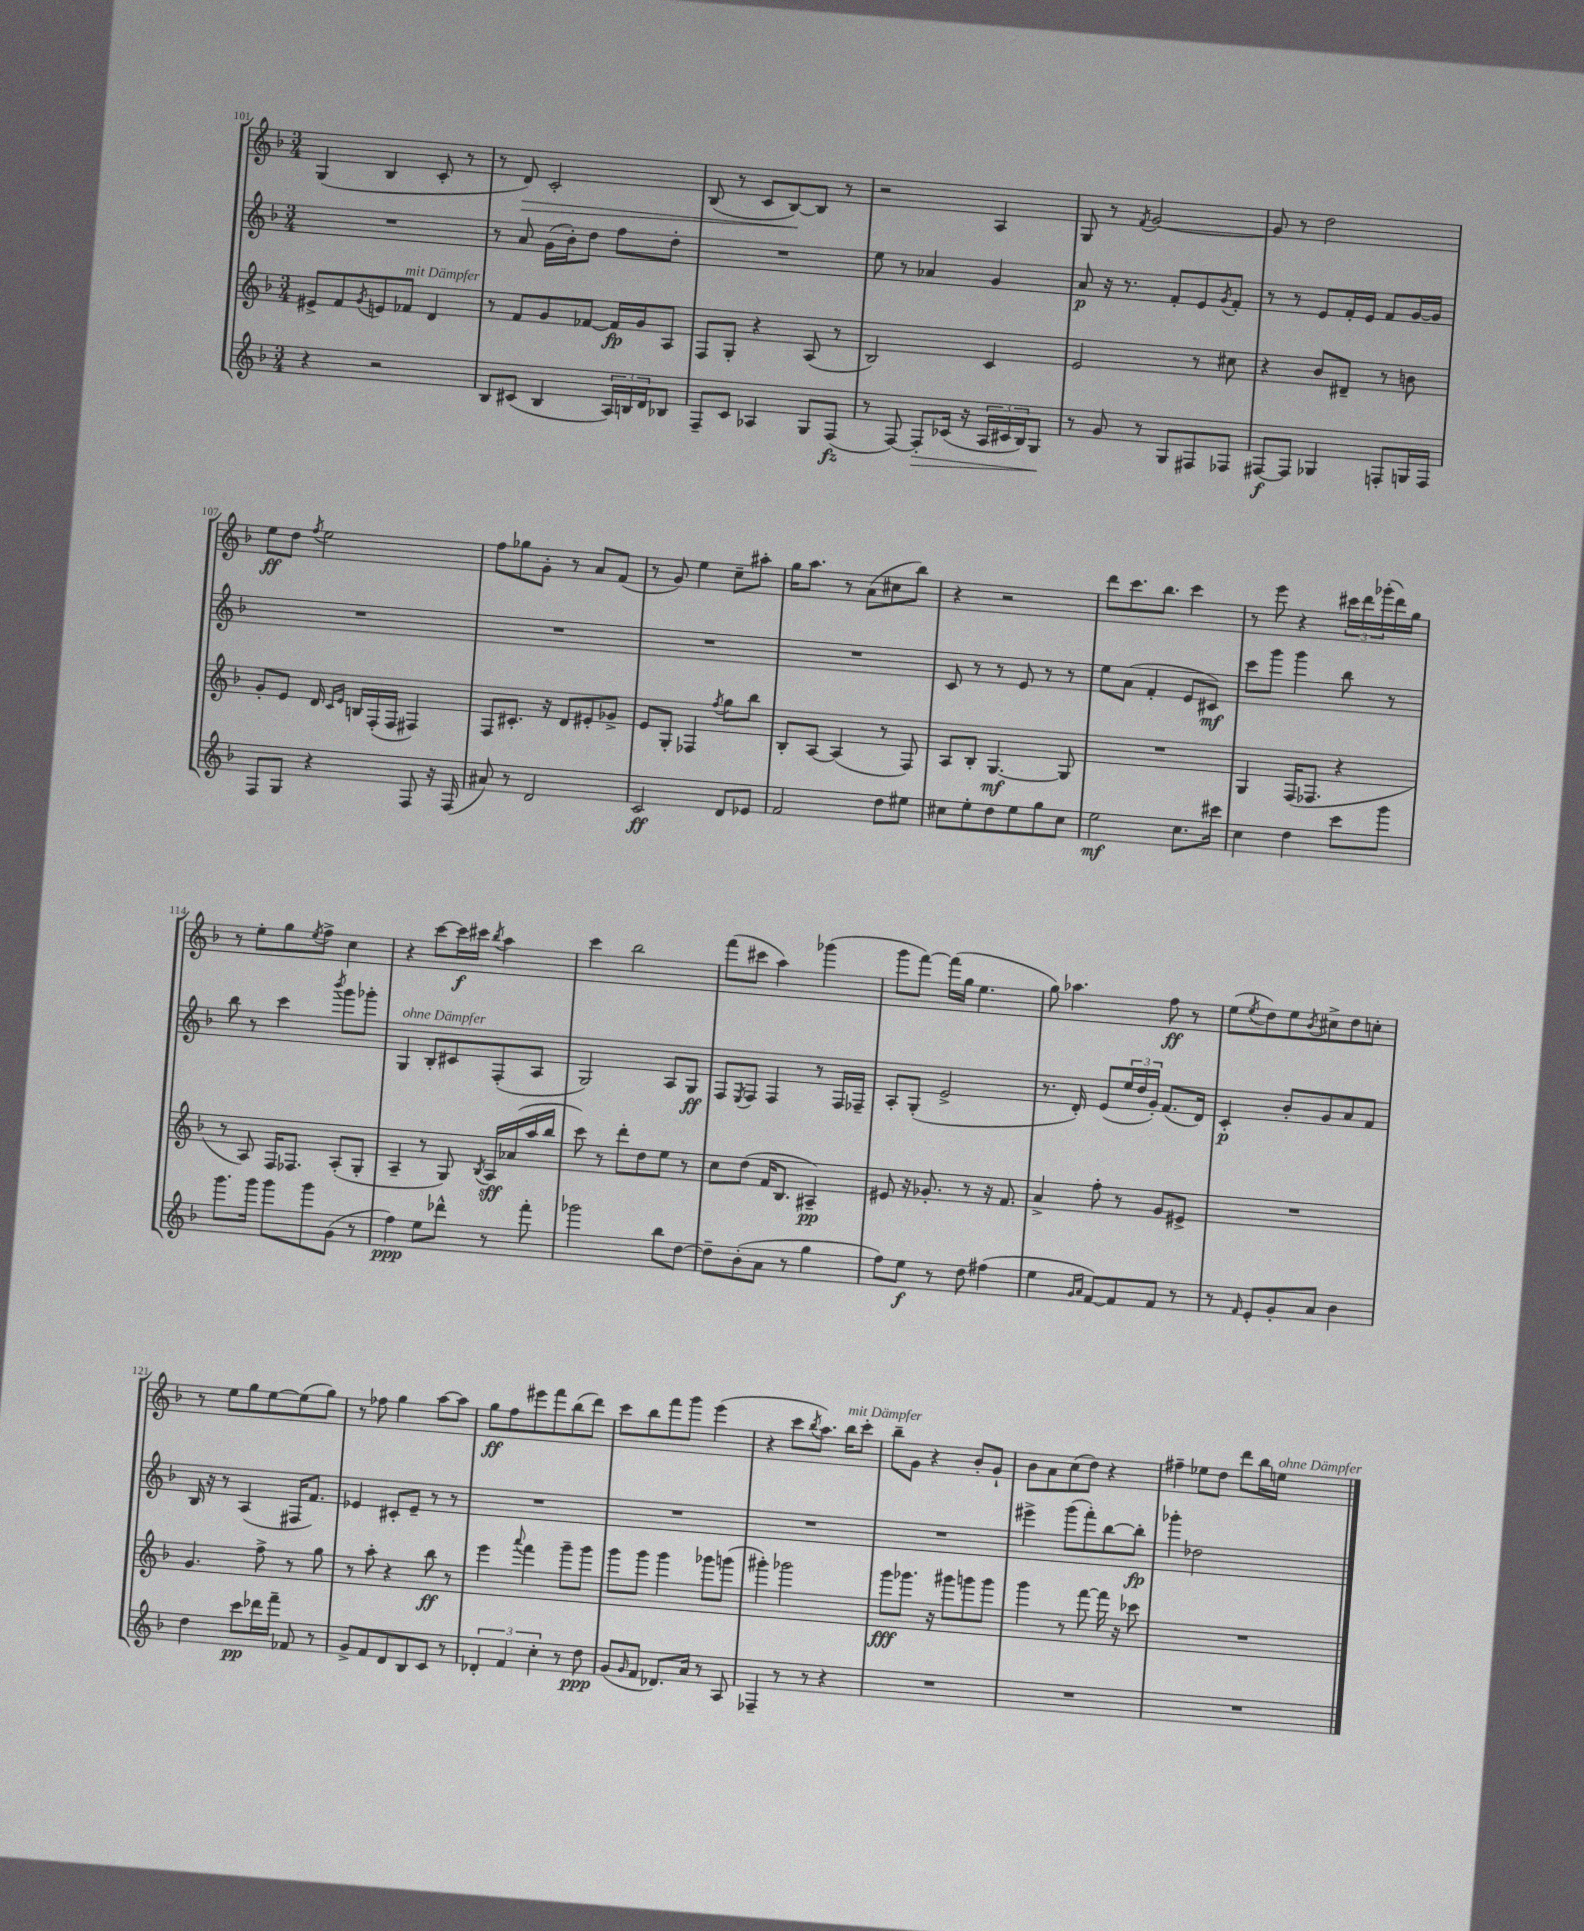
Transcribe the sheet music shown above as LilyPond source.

<<
\new StaffGroup <<
\new Staff = "s0" {
    \clef treble \key f \major \numericTimeSignature \time 3/4
    g4( bes4 c'8-. r8 |
    r8 d'8\>) c'2-. |
    bes8( r8 c'8 bes8~\!) bes8 r8 |
    r2 a4 |
    g8 r8 \acciaccatura { f'8 } g'2~ |
    g'8 r8 d''2 |
    e''8\ff d''8 \acciaccatura { f''8 } e''2 |
    f''8 ges''8 g'8-. r8 a'8 f'8( |
    r8 g'8) e''4 c''8-- ais''8-. |
    g''16 a''8. r8 a'8( cis''8 bes''8) |
    r4 r2 |
    d'''8 c'''8. bes''8. c'''4 |
    r8 e'''8 r4 \tuplet 3/2 { cis'''16 d'''16 ges'''16-.( } d'''16) g''16 |
    r8 e''8-. g''8 \acciaccatura { e''8 } f''8-> c''4 |
    r4 c'''8~ c'''16\f cis'''16 \acciaccatura { bes''8 } a''4 |
    c'''4 bes''2 |
    f'''8( cis'''8 a''4) ges'''4( |
    g'''8 f'''8~) f'''16( g''16 e''4. |
    g''8) aes''4. f''8\ff r8 |
    e''8( \acciaccatura { e''8 } d''8) e''8 \acciaccatura { bes'8 } cis''8-> d''8 c''8-. |
    r8 e''8 g''8 e''8~ e''8( g''8) |
    r8 fes''8 g''4 a''8~ a''8 |
    g''8\ff f''8 eis'''8 f'''8 bes''8( d'''8) |
    c'''8 bes''8 f'''8 g'''8 e'''4( |
    r4 c'''8 \acciaccatura { bes''8 } a''8.) bes''16^\markup { \italic "mit Dämpfer" } c'''8-. |
    bes''8-- g'8 r4 bes'8-. g'8-! |
    bes'8 a'8 c''8( d''8) r4 |
    fis''4-- ees''8 d''8 d'''8 bes''16 e''16^\markup { \italic "ohne Dämpfer" } \bar "|." |
}
\new Staff = "s1" {
    \clef treble \key f \major \numericTimeSignature \time 3/4
    R2. |
    r8 a'8 g'16( bes'16-.) d''8 f''8 d''8-. |
    R2. |
    e''8 r8 aes'4 g'4 |
    a'8\p r16 r8. f'8-. e'8 \acciaccatura { g'8 } f'8-. |
    r8 r8 e'8 f'16-. e'16 f'8 g'16~ g'16 |
    R2. |
    R2. |
    R2. |
    R2. |
    c'8 r8 r8 e'8 r8 r8 |
    e''8 a'8( f'4-. e'8 cis'8\mf) |
    c'''8 g'''8 g'''4 bes''8 r8 |
    bes''8 r8 c'''4 \acciaccatura { bes'''8 } g'''8 ges'''8-. |
    g4^\markup { \italic "ohne Dämpfer" } bes8-. cis'8 f8-.( a8 |
    g2) a8 g8\ff |
    f8 \acciaccatura { e8 } f8 f4 r8 f16 fes16-- |
    a8-. g8-.( e'2-> |
    r8. d'16-.) e'8( \tuplet 3/2 { e''16 d''16 g'16-.) } f'8.( d'16) |
    c'4-.\p bes'8-. g'8 a'8 f'8 |
    bes16 r16 r8 a4( fis16 f'8.) |
    ees'4 cis'8-. ees'8-- r8 r8 |
    R2. |
    R2. |
    R2. |
    R2. |
    eis'''4-> g'''8( f'''8-.) bes''8~ bes''8-.\fp |
    ges'''4-. des''2 \bar "|." |
}
\new Staff = "s2" {
    \clef treble \key f \major \numericTimeSignature \time 3/4
    eis'8-> f'8 \acciaccatura { g'8 } e'8 fes'8^\markup { \italic "mit Dämpfer" } d'4 |
    r8 f'8 g'8 fes'8~ fes'16\fp g'16 a8 |
    f8 g8-. r4 a8( r8 |
    bes2) c'4 |
    e'2 r8 cis''8 |
    r4 bes'8 dis'8-- r8 b'8 |
    g'8-. e'8 d'16 \grace { c'16 e'16 } b16 f16-.( f16 fis4) |
    f8 cis'8.-. r16 d'8 eis'8-. ges'8-> |
    e'8 g8-. fes4 \acciaccatura { f''8 } g''8 bes''8 |
    bes8-. a8~ a4( r8 f8) |
    a8 bes8-. g4.~\mf g8 |
    R2. |
    g4 f16( fes8. r4 |
    r8 a8) f16 fes8. a8-.( g8-. |
    a4-- r8 g8) \acciaccatura { bes8 } a16\sff aes'16( a''16 bes''16 |
    c'''8) r8 d'''8-. d''8 e''8 r8 |
    c''8 d''8( f'16 bes8. ais4--\pp) |
    eis'8 r16 ges'8.-. r8 r16 f'8. |
    a'4-> f''8-. r8 g'8 eis'8-> |
    R2. |
    g'4. f''8-> r8 g''8 |
    r8 a''8-. r4 bes''8\ff r8 |
    e'''4 \appoggiatura { a'''8 } f'''4 g'''8-- g'''8 |
    g'''8 g'''8 g'''4 ges'''8 g'''8( |
    gis'''4-.) ges'''2 |
    g'''8\fff ges'''8. r16 gis'''8 g'''8 g'''8 |
    g'''4 r8 f'''8~ f'''16 r16 ces'''8 |
    R2. \bar "|." |
}
\new Staff = "s3" {
    \clef treble \key f \major \numericTimeSignature \time 3/4
    r4 r2 |
    bes8 cis'8( bes4 \tuplet 3/2 { a16) b16 d'16 } bes8 |
    f8-- c'8 aes4 g8 f8\fz( |
    r8 f8~) f8-.\> ces'16( r16 \tuplet 3/2 { a16 cis'16 bes16) } g8\! |
    r8 g'8 r8 g8 fis8 fes8 |
    fis8~\f fis8 ges4 f8-. g16 f16 |
    f8 g8 r4 f8 r16 f16( |
    ais'8) r8 d'2 |
    c'2\ff d'8 ees'8 |
    f'2 d''8 eis''8 |
    cis''8 e''8-. d''8 e''8 g''8 cis''8 |
    e''2\mf c''8. cis'''16 |
    c''4 d''4 c'''8 g'''8 |
    g'''8. g'''16 g'''8 g'''8 g'8( r8 |
    f''4\ppp) e''8 des'''8-^ r8 f'''8-. |
    ges'''2 bes''8 d''8~ |
    d''8-- bes'8-.( a'8 r8 g''4 |
    f''8) e''8\f r8 d''8 fis''4( |
    e''4 \grace { g'16 a'16 } f'8~) f'8 f'8 r8 |
    r8 \grace { f'16 } e'8-. g'8-. a'8 bes'4 |
    d''4 c'''8\pp des'''16 f'''16-- fes'8 r8 |
    g'8-> f'8 d'8 bes8 c'8 r8 |
    \tuplet 3/2 { des'4-. f'4 c''4-. } r8 d''8\ppp |
    g'8( \grace { g'16 } f'8 des'8.) a'16 r8 a8 |
    fes4-- r8 r8 r4 |
    R2. |
    R2. |
    R2. \bar "|." |
}
>>
>>
\layout { \context { \Score currentBarNumber = #101 } }
